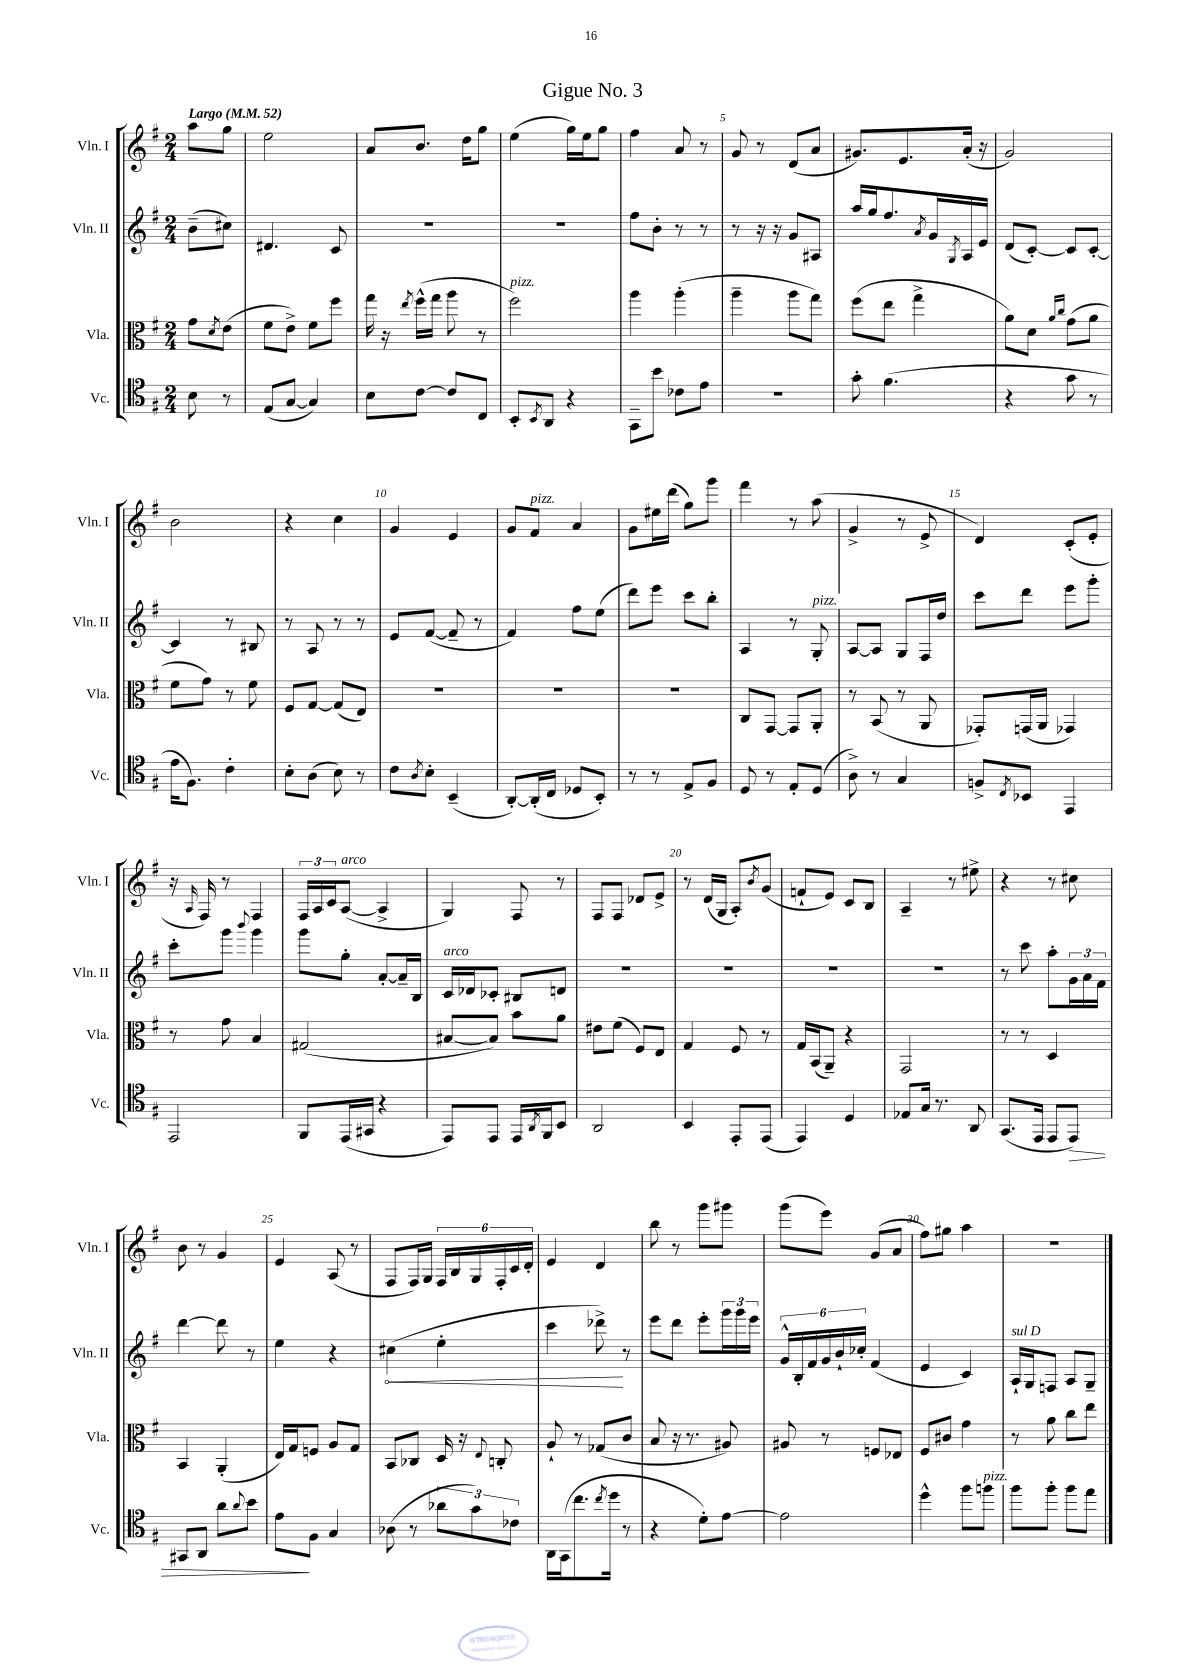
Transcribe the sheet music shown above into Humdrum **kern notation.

**kern	**kern	**kern	**kern
*staff4	*staff3	*staff2	*staff1
*clefC4	*clefC3	*clefG2	*clefG2
*k[f#]	*k[f#]	*k[f#]	*k[f#]
*M2/4	*M2/4	*M2/4	*M2/4
*MM52	*MM52	*MM52	*MM52
8B\	8g\L	(8b~\L	8aa\L
.	8qd/	.	.
8r	(8e\J	8cc#\J)	8gg\J
=	=	=	=
(8E/L	8f#\L	4.d#/	2ee\
[8G/J	8e^\J)	.	.
4G/])	8f#\L	.	.
.	8ff#\J	8c/	.
=	=	=	=
8B\L	16gg\	2r	8a/L
.	16r	.	.
.	8qee/	.	.
[8c\J	(16ff#^^\LL	.	8.b/J
.	16gg\JJ	.	.
8c/]L	8aa\	.	.
.	.	.	16dd\LK
8C/J	8r	.	8gg\J
=	=	=	=
8BB'/L	2ff#\)	2r	(4ee\
8qBB/	.	.	.
8AA/J	.	.	.
4r	.	.	16gg\LL)
.	.	.	16ee\J
.	.	.	8gg\J
=	=	=	=
8GG~\L	4aa\	8ff#\L	4ff#\
8b\J	.	8b'\J	.
8c-\L	(4aa'\	8r	8a/
8e\J	.	8r	8r
=	=	=	=
2r	4aa~\	8r	8g/
.	.	16r	8r
.	.	16r	.
.	8aa\L	8g/L	(8d/L
.	8gg\J)	8A#/J	8a/J
=	=	=	=
8g'\	(8ff#\L	16aa/LL	8.g#/L)
.	.	16gg/J	.
(4.f#\	8ee\J	8.ff#/	.
.	.	.	8.e/
.	4gg^\	.	.
.	.	8qa/	.
.	.	16g/L	.
.	.	8qG/	.
.	.	16A/	(16a'/Jk
.	.	16e/JJ	16r
=	=	=	=
4r	8a\L)	(8d/L	2g/)
.	8d\J	[8c'/J)	.
.	16qqa/LL	.	.
.	16qqcc/JJ	.	.
8g\	(8g\L	8c/]L	.
8r	8a\J	[8c'/J	.
=	=	=	=
16e\LK	8f#\L	4c/]	2b\
8.F#\J)	.	.	.
.	8g\J)	.	.
4c'\	8r	8r	.
.	8f#\	8B#/	.
=	=	=	=
8B'\L	8F#/L	8r	4r
(8A\J	[8G/J	8A/	.
8B\)	(8G/]L	8r	4cc\
8r	8E/J)	8r	.
=	=	=	=
8c\L	2r	8e/L	4g/
8qA/	.	.	.
8B'\J	.	([8f#/J	.
(4BB~/	.	8f#~/]	4e/
.	.	8r	.
=	=	=	=
[8AA'/L)	2r	4f#/)	8g/L
(16AA'/]L	.	.	8f#/J
16C/JJ	.	.	.
8D-/L	.	8ff#\L	4a/
8BB'/J)	.	(8ee\J	.
=	=	=	=
8r	2r	8ddd\L)	8g\L
8r	.	8eee\J	16ee#\L
.	.	.	(16ddd\JJ
8E^/L	.	8ccc\L	8gg\L)
8F#/J	.	8bb'\J	8ggg\J
=	=	=	=
8D/	8C/L	4A/	4fff#\
8r	[8GG/J	.	.
8E'/L	8GG/]L	8r	8r
(8D/J	8AA'/J	8G'/	(8aa\
=	=	=	=
8A^\)	8r	[8A/L	4g^/
8r	(8BB/	8A/]J	.
4G/	8r	8G/L	8r
.	8AA/	16F#/L	8e^/
.	.	16dd/JJ	.
=	=	=	=
8F^/L	8GG-'/L)	8ccc\L	4d/)
8qC/	.	.	.
8BB-/J	(16GG/L	8ddd\J	.
.	16AA/JJ	.	.
4EE/	4GG-/)	8eee\L	(8c'/L
.	.	8ggg'\J	8e'/J
=	=	=	=
2EE/	8r	8ccc'\L	16r
.	.	.	16qqA/
.	.	.	16F#/)
.	8g\	8ggg\J	8r
.	.	8qqbbb/	.
.	4B/	4ggg\	4F#/
=	=	=	=
8FF#/L	(2G#/	8ggg\L	24F#/LL
.	.	.	24A/
.	.	.	24c/J
(16EE/L	.	8gg'\J	([8A/J
16GG#/JJ	.	.	.
4r	.	[8a'/L	4A^/]
.	.	16a~/]L	.
.	.	16B/JJ	.
=	=	=	=
8EE/L)	[8B#/L	16c/LL	4G/)
.	.	16d-/J	.
8EE/J	8B#/]J)	8c-'/J	.
16EE/LL	8b\L	8B#/L	8F#/
8qAA/	.	.	.
16FF#/J	.	.	.
8BB/J	8a\J	8d/J	8r
=	=	=	=
2AA/	8e#\L	2r	8F#/L
.	(8f#\J	.	8F#/J
.	8F#/L)	.	8d-/L
.	8E/J	.	8e^/J
=	=	=	=
4BB/	4G/	2r	8r
.	.	.	(16d/LL
.	.	.	16G/JJ
8EE'/L	8F#/	.	8A'/L)
.	.	.	8qb/
(8EE/J	8r	.	(8g/J
=	=	=	=
4EE/)	16G/LL	2r	8f`/L
.	(16BB/J	.	.
.	8AA~/J)	.	8e/J)
4D/	4r	.	8c/L
.	.	.	8B/J
=	=	=	=
8E-/L	2GG/	2r	4A~/
16G/Jk	.	.	.
8.r	.	.	.
.	.	.	8r
8AA/	.	.	8ee#^\
=	=	=	=
(8.GG/L	8r	8r	4r
.	8r	8ccc\	.
16EE/Jk	.	.	.
8EE/L	4D/	8aa'\L	8r
8EE/J)	.	24g\L	8cc#\
.	.	24a\	.
.	.	24f#\JJ	.
=	=	=	=
8GG#/L	4BB/	[4ddd\	8b\
8AA/J	.	.	8r
8a\L	(4AA'/	8ddd\]	4g/
8qqa/	.	.	.
8b\J	.	8r	.
=	=	=	=
8e\L	16E/LL)	4ee\	4e/
.	16G/J	.	.
8F#\J	8F/J	.	.
4G/	8A/L	4r	(8A/
.	8G/J	.	8r
=	=	=	=
(8A-\	8BB/L	(4cc#\	8F#/L
8r	8C-/J	.	16F#/L)
.	.	.	16G/JJ
12a-\L	16D/	4ee'\	24F#/LL
.	.	.	24B/
.	16r	.	.
12g\)	.	.	24G/
.	8qqE/	.	.
.	8C'/	.	24F#'/
12c-\J	.	.	24c/
.	.	.	24d'/JJ
=	=	=	=
16AA\LL	8A`/	4ccc\	4e/
(16GG\J	.	.	.
8.cc\	8r	.	.
.	(8G-/L	8ddd-^\)	4d/
8qcc/	.	.	.
16dd\Jk	.	.	.
8r	8c/J	8r	.
=	=	=	=
4r	8B/	8eee\L	8bb\
.	16r	8ddd\J	8r
.	8.r	.	.
8d'\L)	.	8eee'\L	8ggg\L
[8e\J	8A#/)	24ggg\L	8ggg#\J
.	.	24ggg\	.
.	.	24eee\JJ	.
=	=	=	=
2e\]	8A#/	24g^^/LL	(8ggg\L
.	.	24B'/	.
.	.	24f#/	.
.	8r	24g/	8eee\J)
.	.	24b`/	.
.	.	24cc-'/JJ	.
.	8F/L	(4f#/	(8g/L
.	8E-/J	.	8a/J
=	=	=	=
4dd^^\	8F#/L	4e/	8ff#\L)
.	8c#/J	.	8gg#\J
8ff#\L	4g\	4c/)	4aa\
8ff\J	.	.	.
=	=	=	=
8ff#\L	8r	16A`/LL	2r
.	.	16G/J	.
8ff#'\J	8a\	8F/J	.
8ff#\L	8cc\L	8A/L	.
8ee\J	8ee\J	8G~/J	.
==	==	==	==
*-	*-	*-	*-
